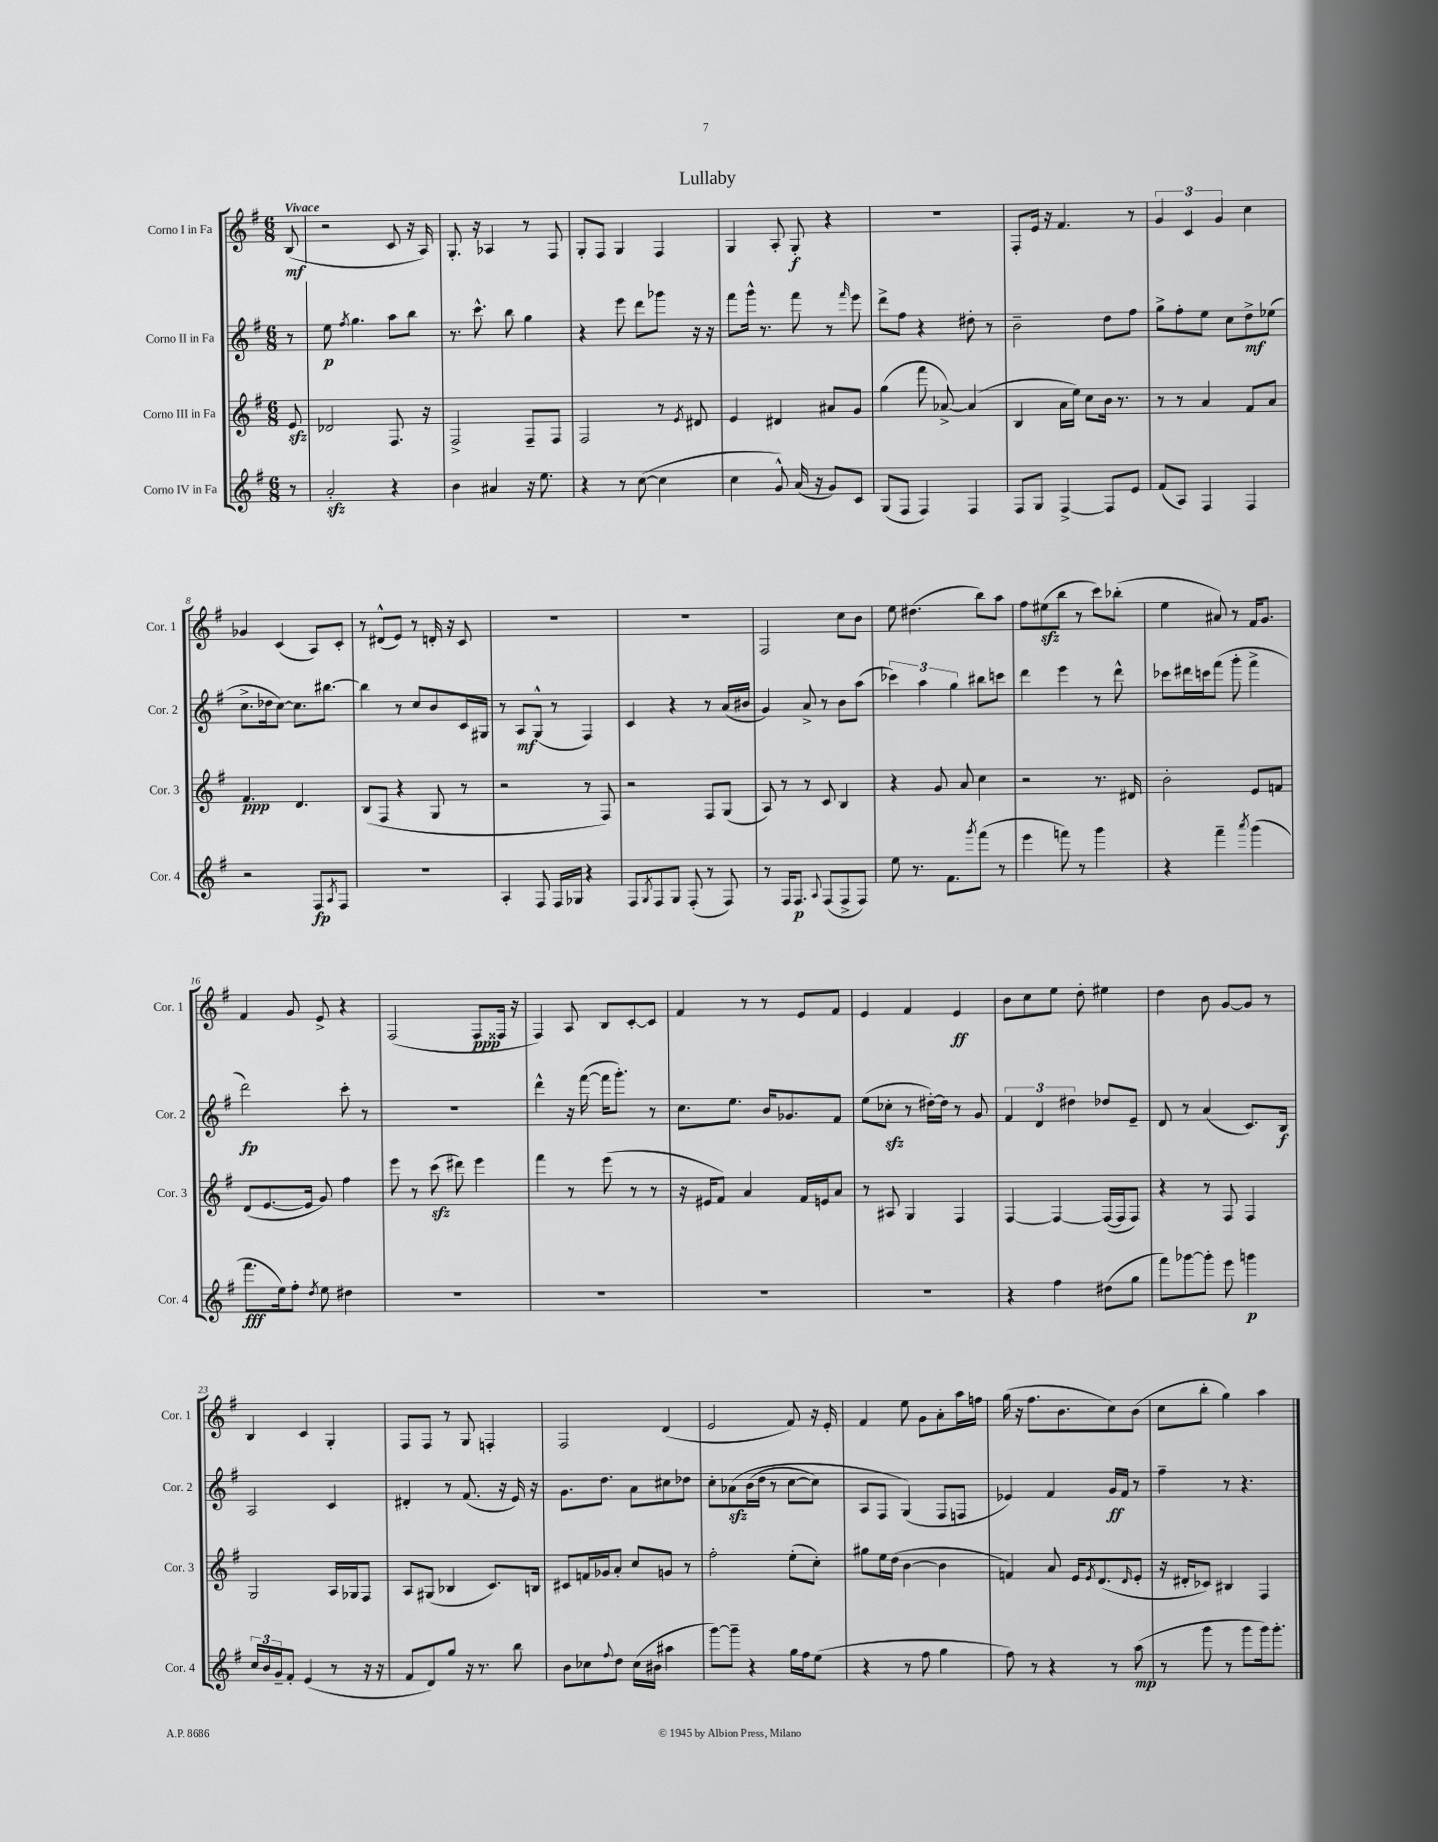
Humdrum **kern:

**kern	**kern	**kern	**kern
*staff4	*staff3	*staff2	*staff1
*clefG2	*clefG2	*clefG2	*clefG2
*k[f#]	*k[f#]	*k[f#]	*k[f#]
*M6/8	*M6/8	*M6/8	*M6/8
8r	8e	8r	(8B
=	=	=	=
2a'	2d-	8ee	2r
.	.	8qff#	.
.	.	4.gg	.
4r	8.F#	8aa	8c
.	.	8bb	16r
.	16r	.	16A)
=	=	=	=
4b	2F#^	8.r	8.G'
.	.	8.ccc^^	16r
4a#	.	.	4A-
.	.	8bb	.
16r	8F#~	4gg	8r
8.ee	.	.	.
.	8F#	.	8F#
=	=	=	=
4r	2F#	4r	8G'
.	.	.	8F#
8r	.	8eee	4G
([8cc	.	8ddd	.
4cc]	8r	8ggg-	4F#
.	8qe	.	.
.	8d#	16r	.
.	.	16r	.
=	=	=	=
4cc	4e	8fff#	4G
.	.	16ggg^^	.
.	.	8.r	.
8g^^)	4d#	.	8A'
(16a	.	8fff#	8G'
16r	.	.	.
8g)	8a#	8r	4r
.	.	16qqfff#	.
8c	8g	8eee	.
=	=	=	=
(8G	(4gg	8ddd^	2.r
8F#	.	8ff#	.
4F#)	8fff#	4r	.
.	[8a-^)	.	.
4F#	(4a-]	8dd#'	.
.	.	8r	.
=	=	=	=
8F#	4B	2b~	8F#'
8G	.	.	16e
.	.	.	16r
[4F#^	16a	.	4.f#
.	16ee)	.	.
.	8cc	.	.
8F#]	16b	8dd	.
.	8.r	.	.
8e	.	8ff#	8r
=	=	=	=
(8f#	8r	8gg^	6g
8A)	8r	8ff#'	.
.	.	.	6c
4F#	4a	8ee	.
.	.	.	6g
.	.	8cc	.
4F#	8f#	8dd^	4cc
.	8a	(8ee-	.
=	=	=	=
2r	4.f#	8.cc^	4g-
.	.	16dd-	.
.	.	[8cc)	(4c
.	4.d	8.cc]	.
8F#	.	.	8A)
.	.	[8.bb#	.
8qA	.	.	.
8F#	.	.	8c'
=	=	=	=
2.r	(8B	4bb#]	8r
.	8F#	.	(8d#^^
.	4r	8r	8e)
.	.	8cc	8r
.	8G	8b	16d'
.	.	.	16r
.	8r	16c	8c
.	.	16G#	.
=	=	=	=
4A'	2r	8r	2.r
.	.	8A	.
8F#	.	(8G^^	.
16F#	.	8r	.
16G-	.	.	.
4r	8r	4F#)	.
.	8F#)	.	.
=	=	=	=
8F#	2r	4c	2.r
8qG	.	.	.
8F#	.	.	.
8G	.	4r	.
(8F#'	.	.	.
8r	8F#	8r	.
8F#)	(8G	(16a	.
.	.	16b#	.
=	=	=	=
8r	8A)	4g)	2F#
16F#	8r	.	.
8.F#	.	.	.
.	8r	8a^	.
8qqA	.	.	.
(8F#	8c	8r	.
8F#^	4B	8b	8cc
8F#)	.	(8aa	8b
=	=	=	=
8ee	4r	6ccc-)	8ee
8.r	.	.	(4.dd#
.	.	6aa	.
.	8g	.	.
8.f#	.	.	.
.	.	6gg	.
.	8a	.	.
8qggg	.	.	.
(8fff#	4cc	8bb#	8bb)
8r	.	8ccc	8aa
=	=	=	=
4eee	2r	4ddd	8ff#
.	.	.	(8ee#
8fff)	.	4eee	8bb
8r	.	.	8r
4ggg	8.r	8r	8ccc)
.	.	8ddd^^	(8bb-'
.	16d#	.	.
=	=	=	=
4r	2b'	8ccc-	4ee
.	.	16ddd#	.
.	.	16ccc	.
4fff#~	.	(8fff#	8a#)
.	.	8ggg'	8r
8qaaa	.	.	.
(4ggg	8e	4fff#^	16f#
.	.	.	8.g
.	8f	.	.
=	=	=	=
8.fff#	(8d	2ddd)	4f#
.	[8.e	.	.
16ee)	.	.	.
8ff#'	.	.	8g
.	16e]	.	.
8qdd	.	.	.
8ee	8g)	.	8e^
4dd#	4ff#	8ccc'	4r
.	.	8r	.
=	=	=	=
2.r	8eee	2.r	(2F#
.	8r	.	.
.	(8ccc	.	.
.	8ddd#)	.	.
.	4eee	.	8F#
.	.	.	16F##
.	.	.	16r
=	=	=	=
2.r	4fff#	4ddd^^	4F#)
.	8r	16r	8A
.	.	([16fff#	.
.	(8eee	16fff#]	8B
.	.	8.ggg')	.
.	8r	.	[8c'
.	8r	8r	8c]
=	=	=	=
2.r	16r	8.cc	4f#
.	16e#	.	.
.	8f#)	.	.
.	.	8.ee	.
.	4a	.	8r
.	.	16b	8r
.	.	8.g-	.
.	16f#	.	8e
.	16e	.	.
.	8a	8f#	8f#
=	=	=	=
2.r	8r	(8ee	4e
.	8A#	8cc-'	.
.	4G	8r	4f#
.	.	[16dd#')	.
.	.	16dd#]	.
.	4F#	8r	4e
.	.	8g	.
=	=	=	=
4r	[4F#	6f#	8b
.	.	.	8cc
.	.	6d	.
4ff#	4F#_	.	8ee
.	.	6dd#	.
.	.	.	8dd'
(8dd#	(16F#_	8dd-	4ee#
.	16F#]	.	.
8gg	8F#)	8e~	.
=	=	=	=
8fff#)	4r	8d	4dd
[8ggg-	.	8r	.
8ggg-']	8r	(4a	8b
8eee	8F#	.	[8g
4ggg	4F#	8.c)	8g]
.	.	.	8r
.	.	16B	.
=	=	=	=
24cc	2G	2A	4B
24b	.	.	.
24g~	.	.	.
8f#'	.	.	.
(4e	.	.	4c
8r	16A	4c	4G'
.	16G-	.	.
16r	8F#	.	.
16r	.	.	.
=	=	=	=
8f#	8A	4d#'	8F#
8d)	(8G#	.	8F#
8gg	4B-	8r	8r
16r	.	(8.f#	8G
8.r	.	.	.
.	8.c)	.	4F'
.	.	16r	.
8bb	.	16e)	.
.	16B	16r	.
=	=	=	=
8b	8c#	8.g	2F#
8cc-	16f	.	.
.	16g-	8.dd	.
8qqff#	.	.	.
8dd	8a'	.	.
(16cc-	8cc	8a	.
16b#	.	.	.
4aa#	8g	8cc#	(4d
.	8r	8dd-	.
=	=	=	=
[8ggg)	2ff#'	8cc'	2e
8ggg~]	.	&(8a-	.
4r	.	(16b	.
.	.	16dd	.
.	.	8r	.
16gg	(8ee'	[8cc	8f#)
16ff#	.	.	.
(8ee	8cc')	8cc])	16r
.	.	.	16e'
=	=	=	=
4r	8gg#	8A	4f#
.	16ee	8F#	.
.	(16dd	.	.
8r	[4b	(4G&)	8ee
8ff#	.	.	8g
4gg	4b]	8F#	8a'
.	.	8F	16aa
.	.	.	16ff
=	=	=	=
8ff#)	4f)	4e-)	(16gg
.	.	.	16r
8r	.	.	8.ff#
4r	8a	4f#	.
.	.	.	8.b
.	16e	.	.
.	8qe	.	.
.	(8.d	.	.
8r	.	16g	8cc)
.	.	16f#	.
.	16qqd	.	.
(8aa	8e'	8r	(8b
=	=	=	=
8r	16r	4ff#~	8cc
.	16d#'	.	.
8ggg	8c-)	.	8bb'
8r	4B#	8r	4gg)
8ggg	.	4.r	.
16ggg)	4F#	.	4aa
8.ggg'	.	.	.
==	==	==	==
*-	*-	*-	*-
